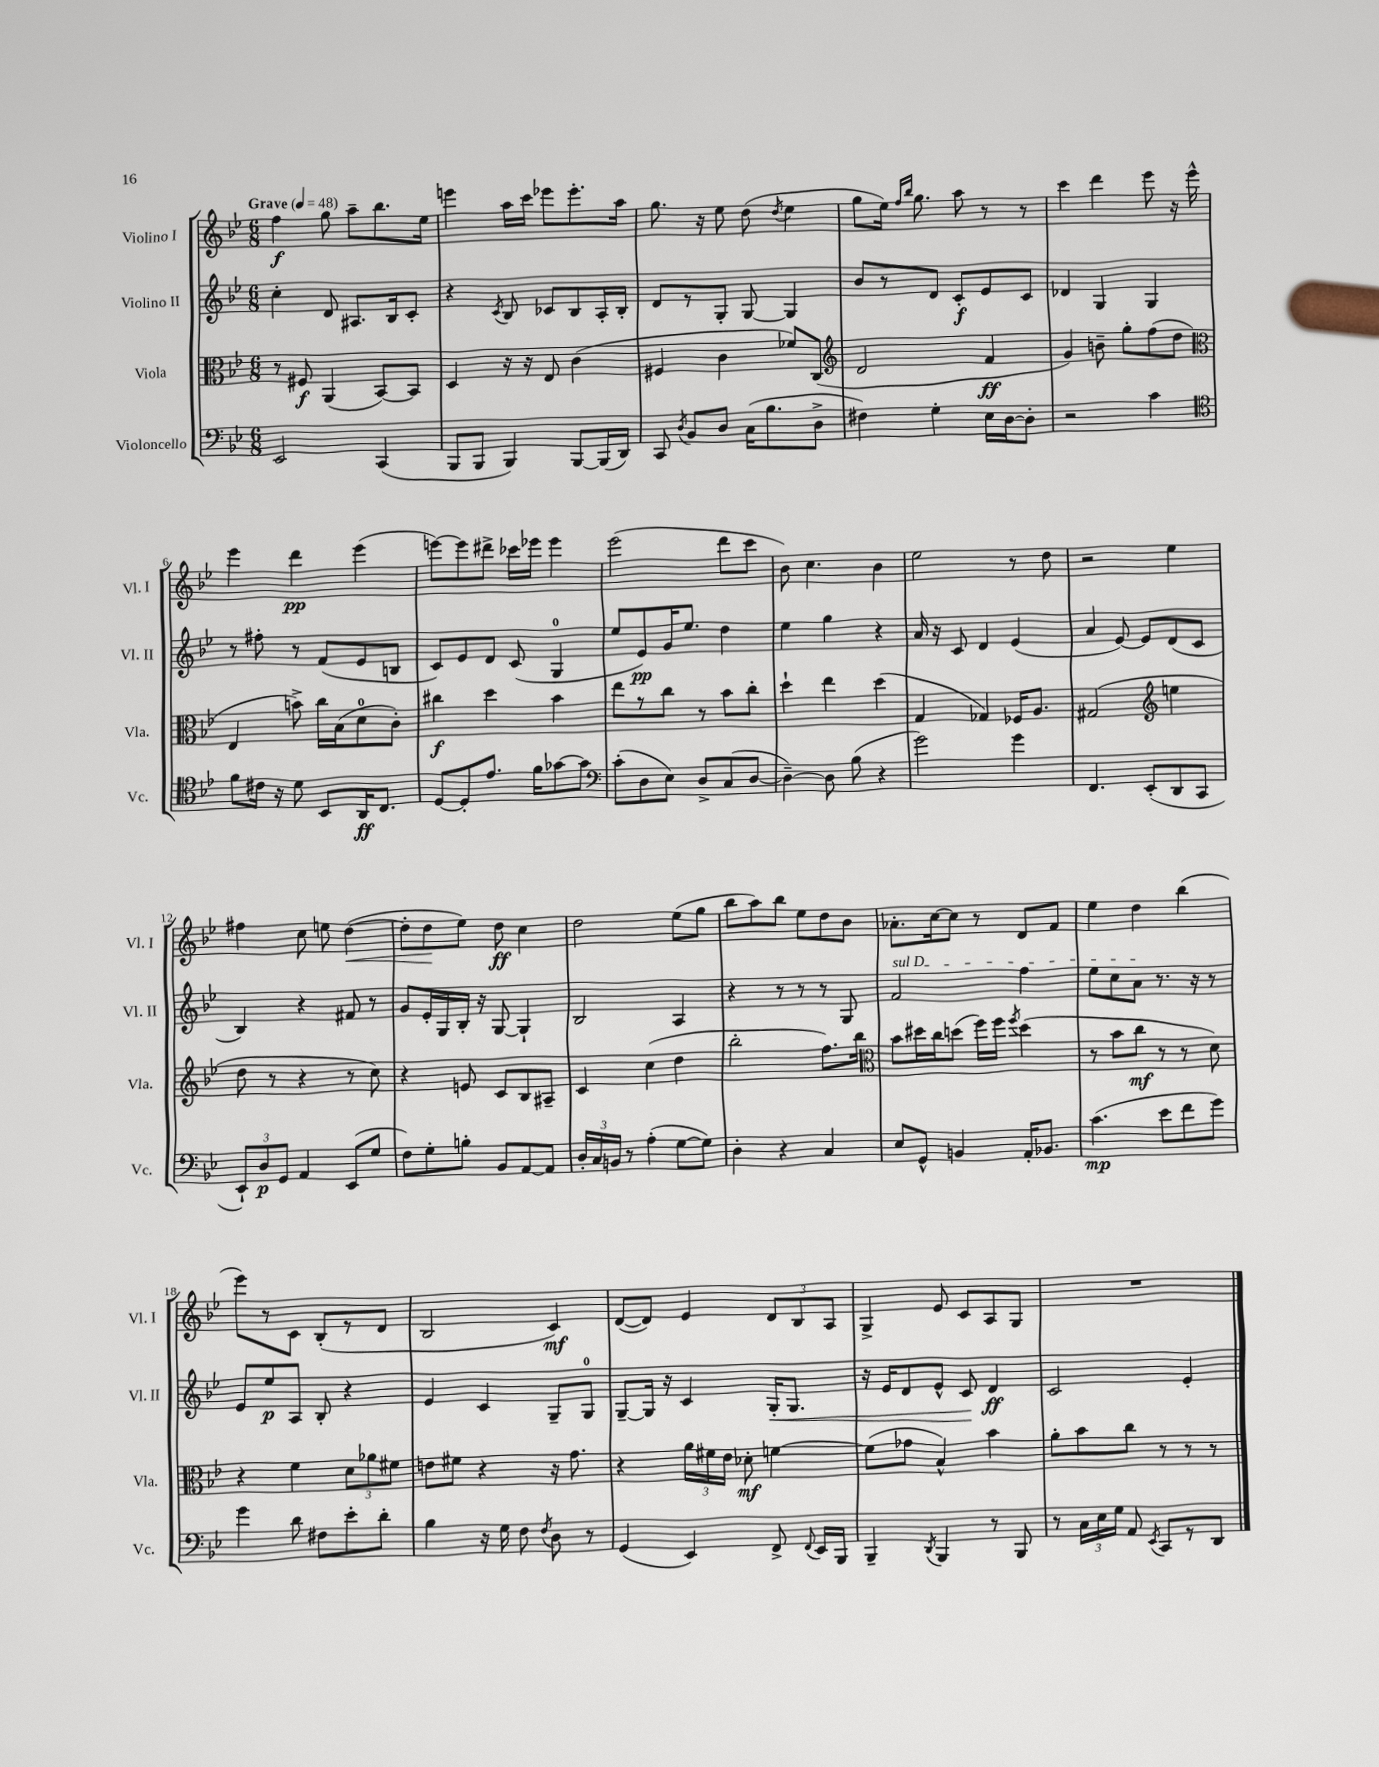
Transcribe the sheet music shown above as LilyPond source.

<<
\new StaffGroup <<
\new Staff = "s0" \with { instrumentName = "Violino I" shortInstrumentName = "Vl. I" } {
    \clef treble \key bes \major \numericTimeSignature \time 6/8 \tempo "Grave" 4 = 48
    \autoBeamOff f''4\f g''8 a''8[-- bes''8. ees''16] |
    e'''4 a''16[ c'''16] ees'''8[ ees'''8.-. a''16] |
    g''8. r16 ees''8 d''8( \acciaccatura { d''8 } ees''4 |
    g''8[ ees''16]) \grace { f''16[ bes''16] } g''8. a''8 r8 r8 |
    c'''4 d'''4 ees'''8 r16 ees'''16-^ |
    ees'''4 d'''4\pp ees'''4( |
    e'''8[~) e'''8 dis'''8]-> ces'''16[ ees'''16] ees'''4 |
    ees'''2( d'''8[ c'''8] |
    bes'8) c''4. bes'4 |
    ees''2 r8 d''8 |
    r2 ees''4 |
    fis''4 c''8 e''8 d''4~\<( |
    d''8[-. d''8\! ees''8]) d''8\ff c''4 |
    d''2 ees''8[( g''8] |
    bes''8[ a''8) bes''8] ees''8[ d''8 bes'8] |
    aes'8.[-. c''16~ c''8] r8 d'8[ f'8] |
    ees''4 d''4 bes''4( |
    ees'''8[) r8 c'8] bes8[-.( r8 d'8] |
    bes2 c'4\mf) |
    d'8[~( d'8]) ees'4 \tuplet 3/2 { d'8[ bes8 a8] } |
    g4-> ees'8 c'8[ a8 g8] |
    R2. \bar "|." |
}
\new Staff = "s1" \with { instrumentName = "Violino II" shortInstrumentName = "Vl. II" } {
    \clef treble \key bes \major \numericTimeSignature \time 6/8
    \autoBeamOff c''4-. d'8 ais8.[ bes16 c'8]-. |
    r4 \acciaccatura { c'8 } bes8 ces'8[ bes8 a16-. bes16]-. |
    d'8[ r8 g8]-. g8~ g4 |
    bes'8[ r8 d'8] c'8[-.\f ees'8 c'8] |
    des'4 g4 g4 |
    r8 fis''8-. r8 f'8[( ees'8 b8] |
    c'8[) ees'8 d'8] c'8( g4-0 |
    ees''8[ ees'8\pp) g'16 ees''8.] d''4 |
    ees''4 g''4 r4 |
    a'16 r16 c'8 d'4 ees'4( |
    a'4 ees'8~) ees'8[ d'8( c'8] |
    bes4) r4 fis'8 r8 |
    g'8[ ees'16-. g16 bes16]-. r16 g8~ g4-! |
    bes2 a4 |
    r4 r8 r8 r8 g8 |
    \once \override TextSpanner.bound-details.left.text = \markup { \italic "sul D" } f'2\startTextSpan f''4 |
    ees''8[ c''8 a'8]\stopTextSpan r8. r16 r8 |
    ees'8[ ees''8\p a8] bes8-. r4 |
    ees'4 c'4 g8[-- g8]-0 |
    g8[~-- g16] r16 c'4 g16[-.\< g8.] |
    r16 ees'16[ d'8 ees'8]-^ c'8\! d'4\ff |
    c'2 ees'4-. \bar "|." |
}
\new Staff = "s2" \with { instrumentName = "Viola" shortInstrumentName = "Vla." } {
    \clef alto \key bes \major \numericTimeSignature \time 6/8
    \autoBeamOff r8 fis8\f a,4( bes,8[~) bes,8] |
    d4 r16 r16 ees8 c'4( |
    fis4 c'4 fes'8[) c8]( |
    \clef treble d'2 f'4\ff |
    g'4) b'8-- g''8[-. f''8( d''8] |
    \clef alto ees4 b'8->) c''16[ bes16( d'8-0 c'8]-.) |
    cis''4\f d''4 bes'4 |
    ees''8[ r8 c''8] r8 bes'8[ c''8]-. |
    d''4-! ees''4 d''4( |
    g4 ges4) fes16[ a8.] |
    gis2( \clef treble e''4 |
    d''8 r8 r4 r8 c''8) |
    r4 e'8 c'8[ bes8 ais8]-- |
    c'4 c''4( d''4 |
    bes''2-. f''8.[) bes''16] |
    \clef alto bes'8[ dis''16 c''16 d''8]( f''16[) f''16] \acciaccatura { f''8 } d''4( |
    r8 bes'8[ c''8]\mf r8 r8 d'8) |
    r4 f'4 \tuplet 3/2 { d'8[ aes'8 fis'8] } |
    e'8[ fis'8] r4 r16 g'8. |
    r4 \tuplet 3/2 { a'16[ fis'16 ees'16] } des'8-.\mf f'4~ |
    f'8[( ges'8] bes4-^) bes'4 |
    a'8[-. bes'8 c''8] r8 r8 r8 \bar "|." |
}
\new Staff = "s3" \with { instrumentName = "Violoncello" shortInstrumentName = "Vc." } {
    \clef bass \key bes \major \numericTimeSignature \time 6/8
    \autoBeamOff ees,2 c,4( |
    bes,,8[ bes,,8] bes,,4) bes,,8[~ bes,,16( d,16]) |
    c,8 \acciaccatura { d8 } bes,8[ d8] c16[( bes8. d8]-> |
    fis4) g4-. ees16[ d16~ d8]-. |
    r2 c'4 |
    \clef tenor f'8[ cis'16] r16 d'8 bes,8[ a,16\ff c8.] |
    d8[~ d8-. ees'8.] f'16[ ges'8~ ges'8] |
    \clef bass c'8[-.( d8 ees8]) d8[-> c8( d8]~ |
    d4~--) d8 bes8( r4 |
    g'2) g'4 |
    f,4. ees,8[-.( d,8 c,8] |
    \tuplet 3/2 { ees,8[-!) d8\p g,8] } a,4 ees,8[( g8] |
    f8[) g8-. b8]-. bes,8[ a,8~ a,8] |
    \tuplet 3/2 { d16[-. c16 b,16] } r8 a4-.( g8[~ g8]) |
    d4-. r4 c4 |
    ees8[ g,8]-^ b,4 a,16[-. bes,8.] |
    c'4.\mp( ees'8[ f'8 g'8]) |
    g'4 d'8 fis8[ ees'8-. d'8]-. |
    bes4 r16 g16 f8 \acciaccatura { f8 } d8 r8 |
    g,4( ees,4) f,8-> \appoggiatura { f,8 } ees,16[ bes,,16] |
    bes,,4-- \acciaccatura { d,8 } bes,,4 r8 bes,,8 |
    r8 \tuplet 3/2 { c16[ ees16 g16] } a,8 \acciaccatura { ees,8 } c,8[ r8 d,8] \bar "|." |
}
>>
>>
